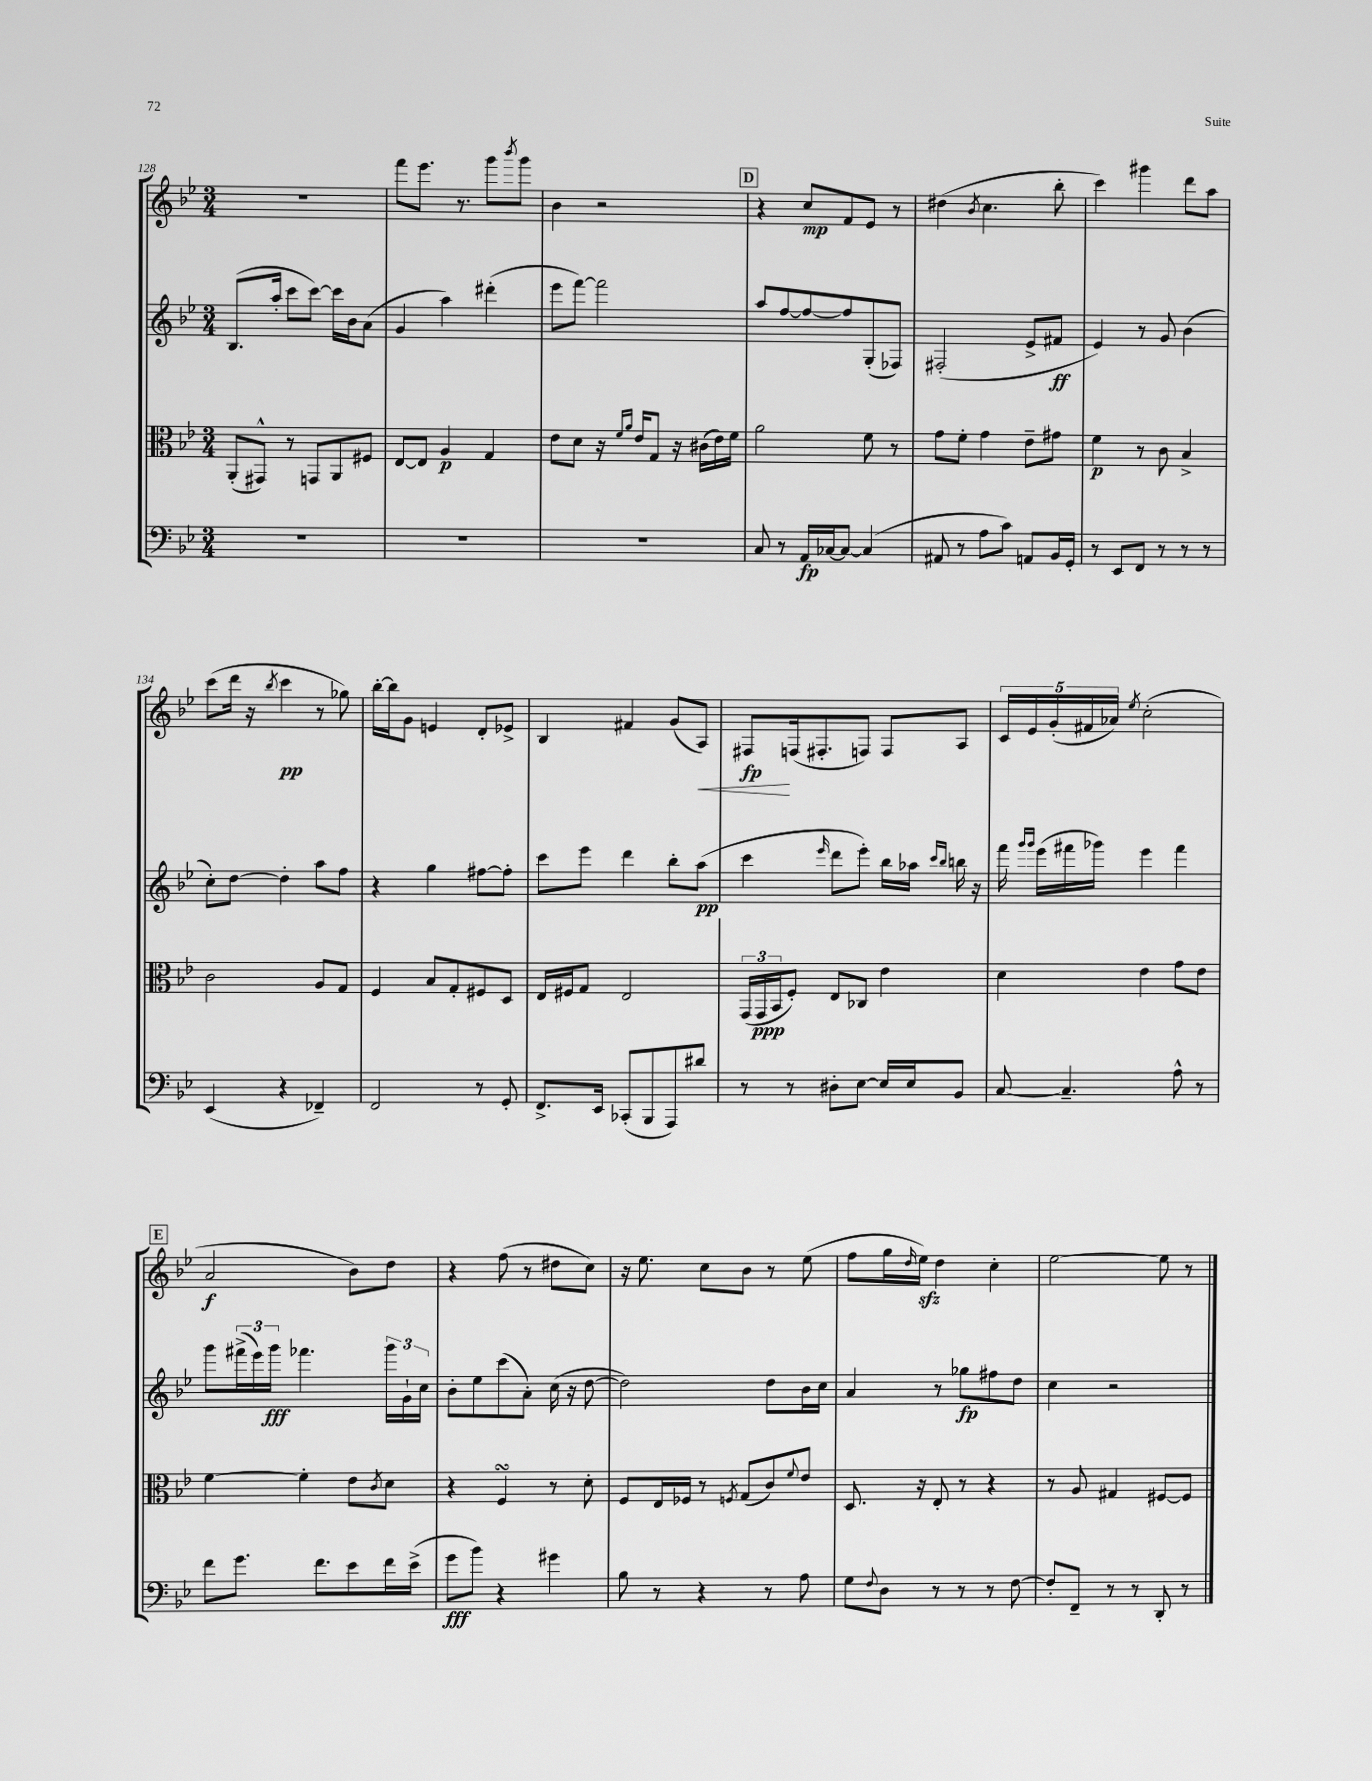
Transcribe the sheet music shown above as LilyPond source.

<<
\new StaffGroup <<
\new Staff = "s0" {
    \clef treble \key bes \major \numericTimeSignature \time 3/4
    R2. |
    f'''8 ees'''8. r8. g'''8 \acciaccatura { bes'''8 } g'''8 |
    bes'4 r2 |
    \mark \markup { \box "D" } r4 c''8\mp f'8 ees'8 r8 |
    dis''4( \acciaccatura { bes'8 } c''4. bes''8-. |
    c'''4) gis'''4 d'''8 a''8 |
    c'''8( d'''16 r16 \acciaccatura { bes''8 } c'''4\pp r8 ges''8) |
    bes''16~-. bes''16 g'8 e'4 d'8-. ees'8-> |
    bes4 fis'4 g'8( a8\<) |
    fis8\fp\! f16( fis8.-. f8) f8 a8 |
    \tuplet 5/4 { c'16 ees'16 g'16-.( fis'16 aes'16) } \acciaccatura { ees''8 } c''2-.( |
    \mark \markup { \box "E" } a'2\f bes'8) d''8 |
    r4 f''8( r8 dis''8 c''8) |
    r16 ees''8. c''8 bes'8 r8 ees''8( |
    f''8 g''16 \grace { d''16 } ees''16\sfz) d''4 c''4-. |
    ees''2~ ees''8 r8 \bar "|." |
}
\new Staff = "s1" {
    \clef treble \key bes \major \numericTimeSignature \time 3/4
    bes8.( a''16-. c'''8 c'''8~) c'''16 bes'16 a'8( |
    g'4 a''4) dis'''4-.( |
    ees'''8 f'''8~) f'''2 |
    \mark \markup { \box "D" } a''8 f''8~ f''8~ f''8 g8-.( fes8) |
    fis2-.( ees'8-> fis'8\ff |
    ees'4) r8 g'8 bes'4( |
    c''8-.) d''8~ d''4-. a''8 f''8 |
    r4 g''4 fis''8~ fis''8-. |
    c'''8 ees'''8 d'''4 bes''8-. a''8\pp( |
    c'''4 \grace { ees'''16 } d'''8 ees'''8-.) bes''16 aes''16 \grace { c'''16 bes''16 } b''16 r16 |
    f'''16 \grace { g'''16 g'''16 } ees'''16( fis'''16 ges'''16) ees'''4 fis'''4 |
    \mark \markup { \box "E" } g'''8 \tuplet 3/2 { fis'''16->( ees'''16) g'''16\fff } fes'''4. \tuplet 3/2 { g'''16 g'16-! c''16 } |
    bes'8-. ees''8 c'''8( a'8-.) c''16( r16 d''8~ |
    d''2) d''8 bes'16 c''16 |
    a'4 r8 ges''8\fp fis''8 d''8 |
    c''4 r2 \bar "|." |
}
\new Staff = "s2" {
    \clef alto \key bes \major \numericTimeSignature \time 3/4
    a,8-.( gis,8-^) r8 g,8 a,8 fis8 |
    ees8~ ees8 a4\p g4 |
    ees'8 d'8 r16 \grace { f'16 a'16 } ees'16 g8 r16 cis'16( ees'16) f'16 |
    \mark \markup { \box "D" } a'2 f'8 r8 |
    g'8 f'8-. g'4 ees'8-- gis'8 |
    f'4\p r8 c'8 bes4-> |
    c'2 a8 g8 |
    f4 bes8 g8-. fis8 d8 |
    ees16 fis16 g8 ees2 |
    \tuplet 3/2 { g,16( g,16\ppp bes,16 } f8-.) ees8 ces8 ees'4 |
    d'4 ees'4 g'8 ees'8 |
    \mark \markup { \box "E" } f'4~ f'4-. ees'8 \acciaccatura { c'8 } d'8 |
    r4 f4\turn r8 d'8-. |
    f8 ees16 fes16 r8 \acciaccatura { f8 } g8( c'8) \appoggiatura { f'8 } ees'8 |
    d8. r16 ees8-. r8 r4 |
    r8 a8 gis4 fis8~ fis8 \bar "|." |
}
\new Staff = "s3" {
    \clef bass \key bes \major \numericTimeSignature \time 3/4
    R2. |
    R2. |
    R2. |
    \mark \markup { \box "D" } c8 r8 a,16\fp ces16~ ces8~ ces4( |
    ais,8 r8 a8 c'8) a,8 bes,16 g,16-. |
    r8 ees,8 f,8 r8 r8 r8 |
    ees,4( r4 fes,4--) |
    f,2 r8 g,8-. |
    f,8.-> ees,16 ces,8-.( bes,,8 a,,8) dis'8 |
    r8 r8 dis8-. ees8~ ees16 ees16 bes,8 |
    c8~ c4.-- a8-^ r8 |
    \mark \markup { \box "E" } f'8 g'8. f'8. ees'8 f'16 ees'16->( |
    g'8\fff bes'8) r4 gis'4 |
    bes8 r8 r4 r8 a8 |
    g8 \appoggiatura { f8 } d8 r8 r8 r8 f8~ |
    f8-. f,8-- r8 r8 d,8-. r8 \bar "|." |
}
>>
>>
\layout { \context { \Score currentBarNumber = #128 } }
